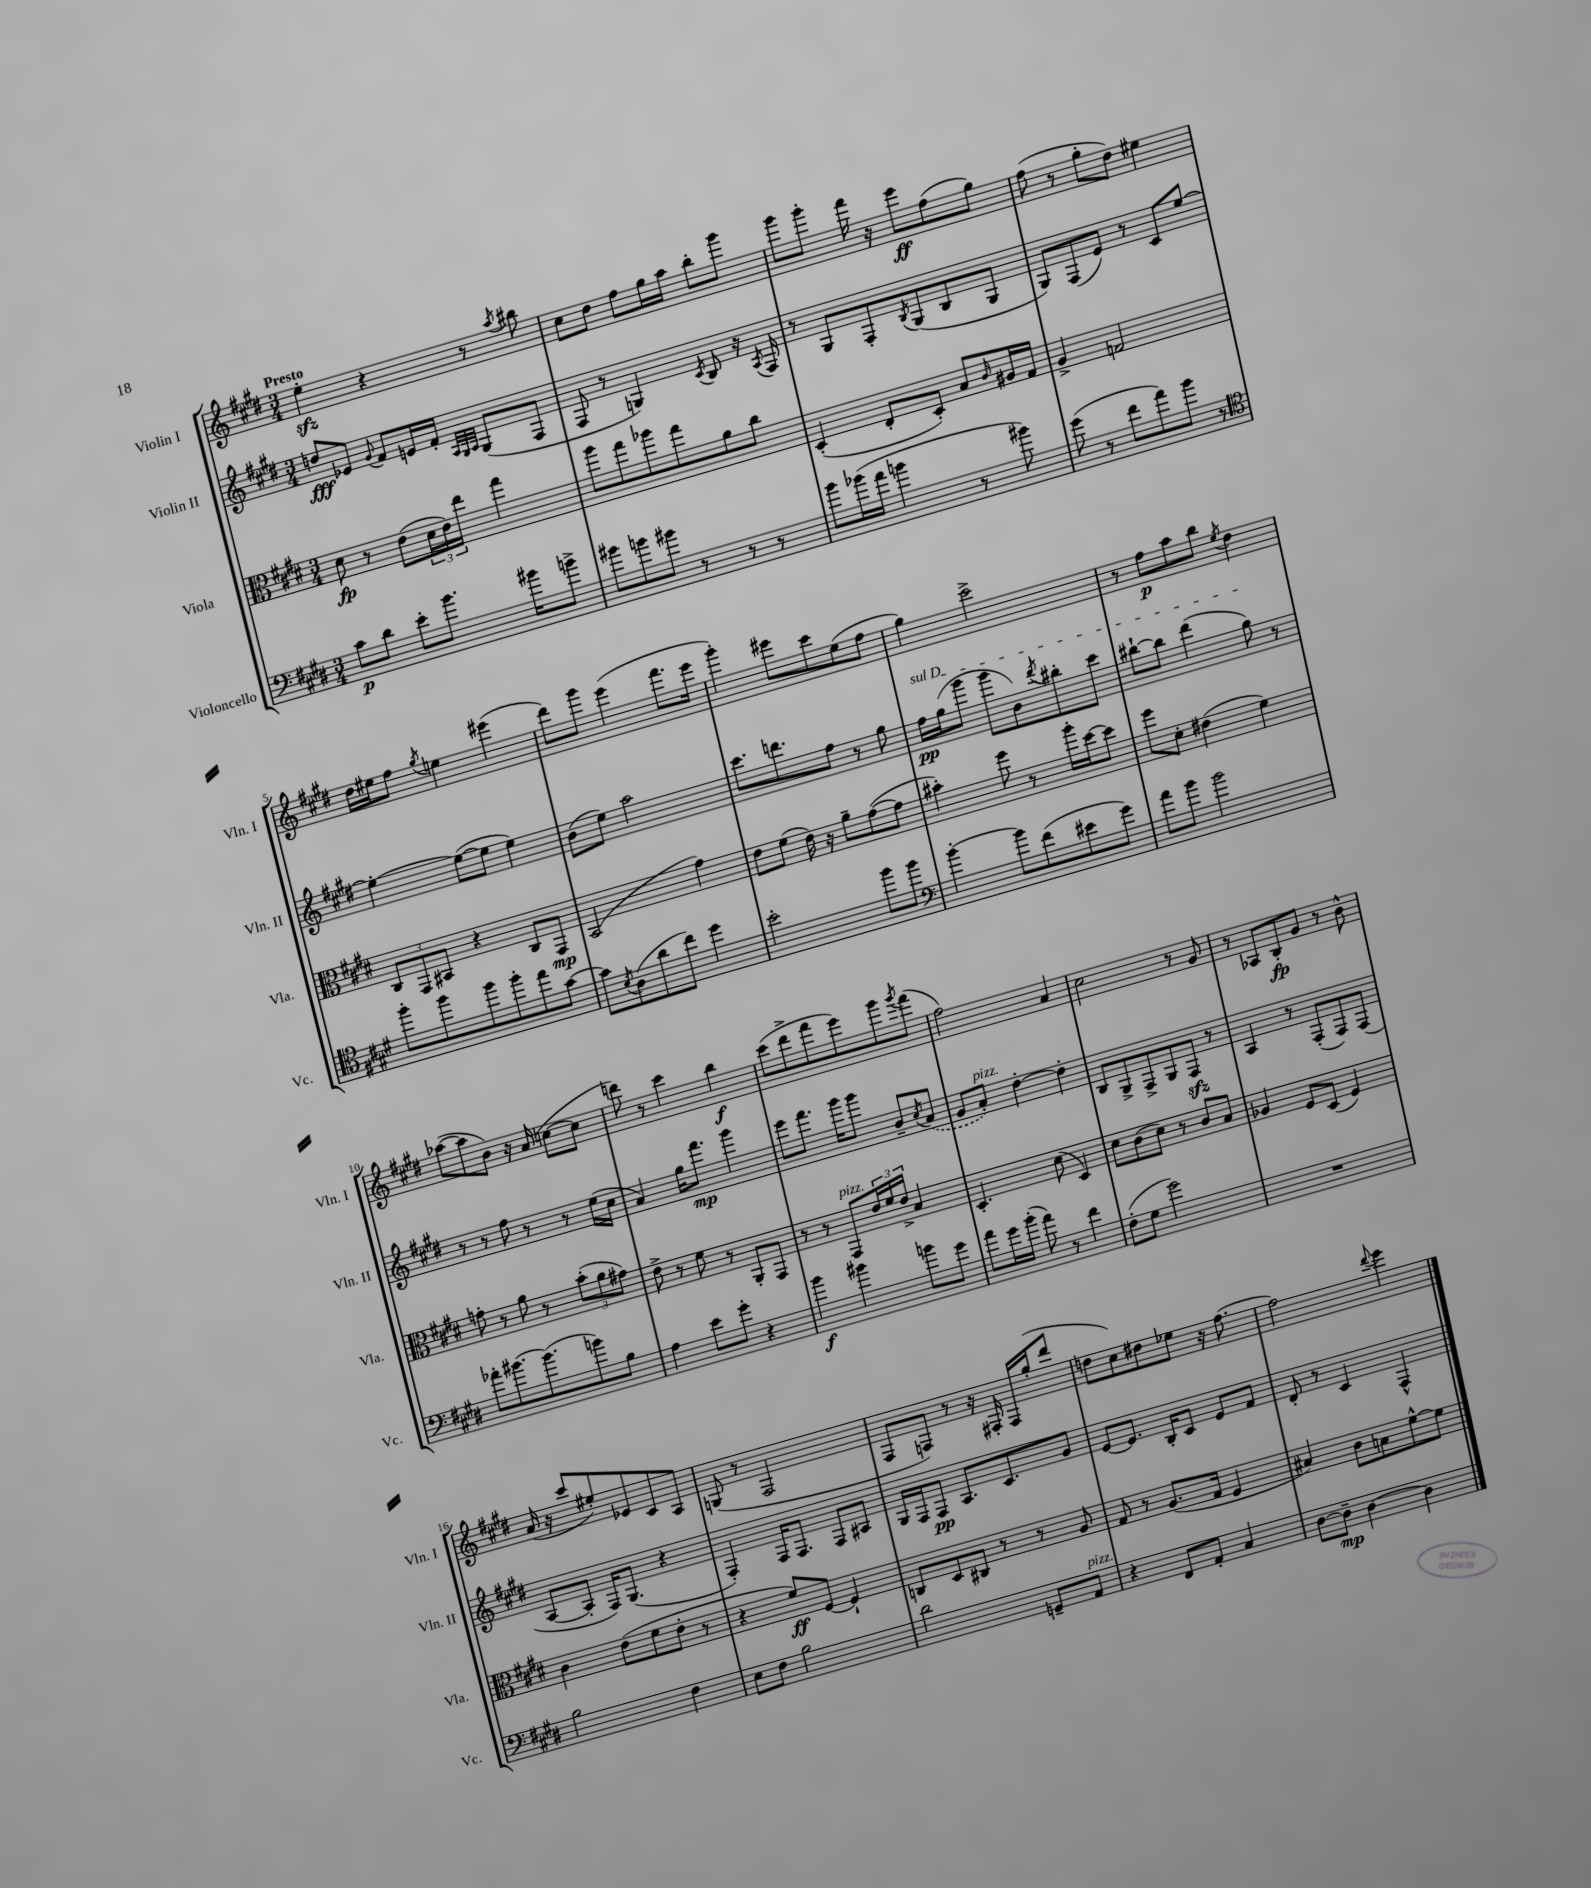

**kern	**kern	**kern	**kern
*staff4	*staff3	*staff2	*staff1
*clefF4	*clefC3	*clefG2	*clefG2
*k[f#c#g#d#]	*k[f#c#g#d#]	*k[f#c#g#d#]	*k[f#c#g#d#]
*M3/4	*M3/4	*M3/4	*M3/4
8c#	8d#	8dd	4ee'
8d#	8r	8e-	.
.	.	8qqg#	.
8e'	(8e	8f#	4r
8.b	24d#	16e	.
.	24e)	.	.
.	.	16f#'	.
.	24ee	.	.
.	.	32qqA	.
.	.	32qqG#	.
.	.	32qqA	.
.	4gg#	(8G#	8r
16b#	.	.	.
.	.	.	8qaa
8b^	.	8F#	8bb#
=	=	=	=
8b#	8aa	8F#	8cc#
8b	8gg#	8r	8dd#
8b#	8aa-	4G)	8ff#
8r	8gg#	.	16gg#
.	.	.	16aa
.	.	8qc#	.
8r	8a	8B	8bb'
8r	8cc#	16r	8ggg#
.	.	8qA	.
.	.	16F#	.
=	=	=	=
8b	(4D#'	8r	8ggg#
(16b-	.	8G#	8ggg#'
16a	.	.	.
4b	8E'	8F#'	16fff#
.	.	.	16r
.	.	8qB	.
.	8D#')	(8G#	8eee
8r	8B	8B	(8ff#
.	16qqc#	.	.
8b#)	16A#	8G#	8gg#)
.	16G#	.	.
=	=	=	=
(8g#	4A^	8G#)	(8ff#
8r	.	(8F#	8r
8f#	2G	8e)	8gg#'
8a)	.	8r	8dd#)
8b	.	8c#	4ee#
8r	.	[8ee	.
=	=	=	=
*clefC4	*	*	*
8ff#'	12C#	4ee'_	16dd#
.	.	.	16ee#
.	12GG#	.	.
8ff#	.	.	8ff#
.	12BB#	.	.
.	.	.	8qgg#
8ff#	4r	(8ee_	4ee
8ff#'	.	8ee]	.
8ee	8C#	4ee)	(4eee#
[8g#	8GG#	.	.
=	=	=	=
8g#]	(2BB	(8b	8ddd#)
8qB	.	.	.
(8A	.	8ee)	8ggg#
8a	.	2aa	(4eee
8cc#)	.	.	.
4dd#	4g#)	.	8.fff#
.	.	.	16eee
=	=	=	=
2b'	8e	8.ccc#	4ggg#')
.	(8f#	.	.
.	.	8.ddd	.
.	16e)	.	8eee#
.	16r	.	.
.	8a~	8ff#	8ccc#
8ff#	([8g#	8r	(8ee
8ff#	8g#]	8gg#	8ff#
=	=	=	=
*clefF4	*	*	*
[4b'	4b#')	16ff#	4gg#)
.	.	(16gg#	.
.	.	8ggg#	.
8b]	8ff#	8ggg#	2ccc#^
(8f#	8r	8b)	.
.	.	8qddd#	.
8e#	16aa'	8bb#'	.
.	[16dd#	.	.
8g#)	8dd#]	8ccc#	.
=	=	=	=
8a	8ff#	[8bb#`	8r
8b	8d#'	8bb#]	8ff#
2b	(4e#	(4ddd#	8aa
.	.	.	8bb
.	.	.	8qee
.	4f#)	8gg#)	4dd#
.	.	8r	.
=	=	=	=
8a-'	8g'	8r	([8aa-
[8.b#	8r	8r	8aa-]
.	8a	8ff#	8b)
(8.b#]	.	.	.
.	8r	8r	16r
.	.	.	(16a
8b)	(12b'	8r	[8cc
.	12a	.	.
8B	.	(16ee	8cc]
.	12g#)	.	.
.	.	16cc#	.
=	=	=	=
4A	8e^	4a)	8ddd)
.	8r	.	8r
8e	8f#	16gg#	4ccc#
.	.	8.fff#	.
8g#'	8r	.	.
4r	8AA'	4ggg#	4bb
.	8GG#	.	.
=	=	=	=
4b	8r	8eee	(8ccc#
.	8r	8.fff#	8ddd#^
4b#	8GG#	.	8fff#
.	.	16ggg#	.
.	24e	8ggg#	8eee)
.	24f#	.	.
.	24e^	.	.
8b	4B	8b~	8ggg#
.	.	8qcc#	8qggg#
8g#	.	(8a	(8fff#
=	=	=	=
8a	4.D#'	8g#	2ff#)
16g#	.	8a')	.
(16b'	.	.	.
8a)	.	[4dd#'	.
8r	(8d#	.	.
4f#	4D#)	4dd#']	4a
=	=	=	=
(8F#'	8d#	8B	2cc#
8G#	(8c#	8G#^	.
2g#)	8d#)	8F#^	.
.	8r	8G#	.
.	8c#	8F#	8r
.	8B	8r	8g#
=	=	=	=
2.r	4A-	4A	8r
.	.	.	8A-
.	8F#	8r	8B'
.	(8D#	(8F#'	8g#
.	4F#)	8F#)	8r
.	.	(8F#	8b^^
=	=	=	=
2B	4c#	[8A	(16a
.	.	.	16r
.	.	8A']	8ccc#
.	(8e	16F#)	8ee#')
.	.	(8.G#	.
.	8f#	.	8e-
4F#	8e'	4r	8c#
.	8r	.	8A
=	=	=	=
8E	4r	4F#')	(8G
8F#	.	.	8r
2B	8f#)	16F#	2F#
.	.	8.F#	.
.	[8F#	.	.
.	4F#`]	8F#	.
.	.	8A#	.
=	=	=	=
2d#	8C	16G#	8F#
.	.	16F#	.
.	8D#	8F#	8F)
.	8C#	8.A	8r
.	8r	.	16r
.	.	8.c#	16F#'
8GG~	8r	.	16F#
.	.	.	(16gg#'
8AA	8A	8g#	8ddd#
=	=	=	=
4r	8G#	[8e	8dd
.	8r	8.e]	8cc#)
8FF#	(8.A	.	8dd#
.	.	16B'	.
8AA'	.	8c#	8ee-
.	16G#	.	.
4C#	4F#	8e	16r
.	.	.	[8.ff#
.	.	8f#	.
=	=	=	=
[8D#	4B#)	8d#'	2ff#]
8D#~]	.	8r	.
[4D#	8c#	4c#	.
.	8B	.	.
.	.	.	8qqddd#
4D#]	[8f#^^	4F#^^	4eee
.	8f#]	.	.
==	==	==	==
*-	*-	*-	*-
